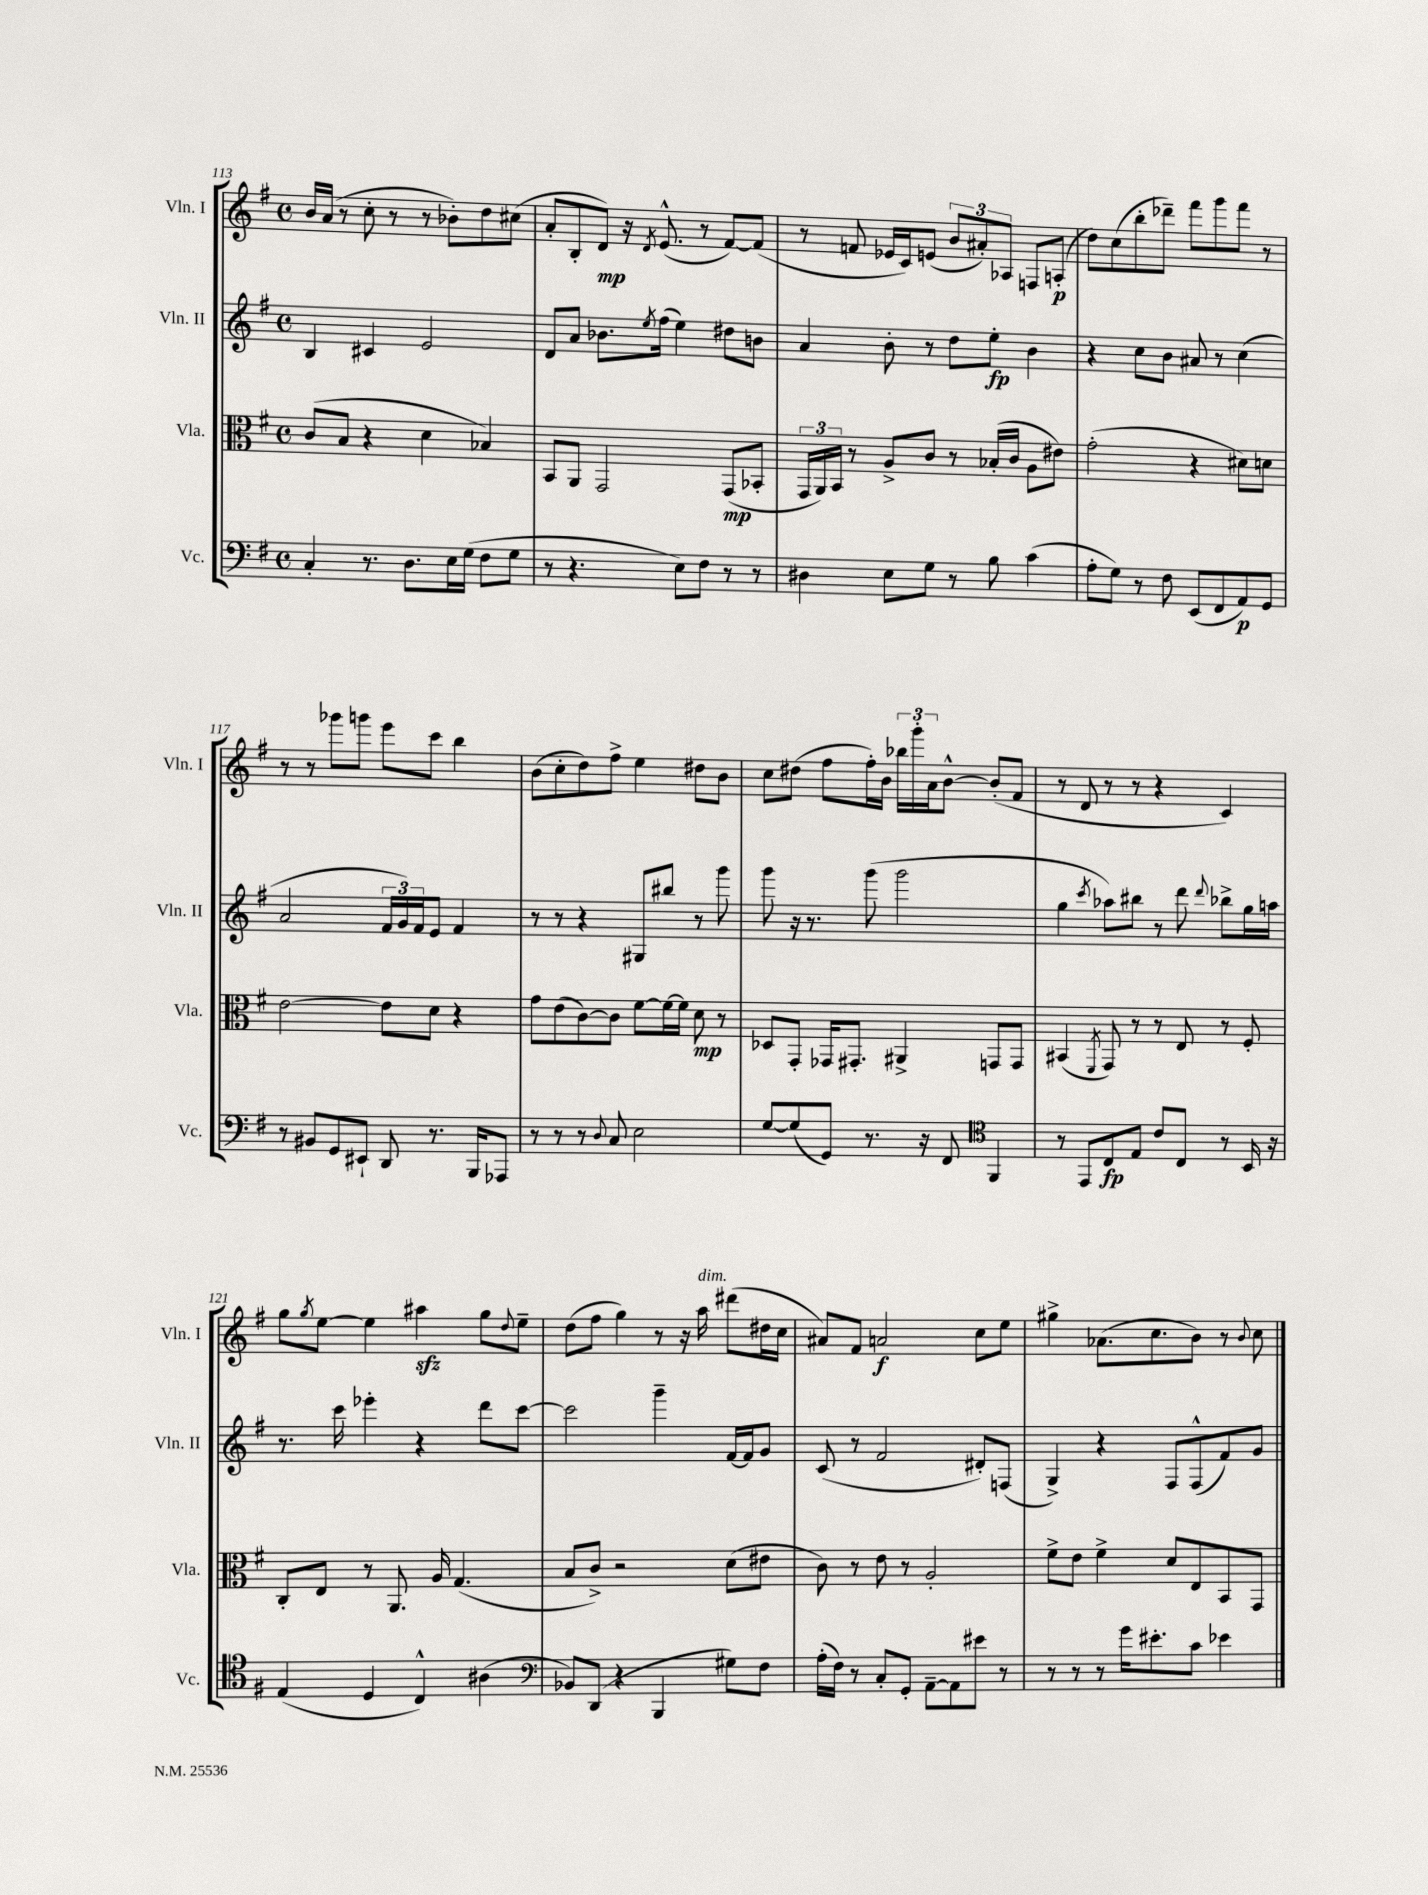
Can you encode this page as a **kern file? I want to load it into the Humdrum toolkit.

**kern	**dynam	**kern	**dynam	**kern	**dynam	**kern	**dynam
*part4	*part4	*part3	*part3	*part2	*part2	*part1	*part1
*staff4	*staff4	*staff3	*staff3	*staff2	*staff2	*staff1	*staff1
*I"Vc.	*	*I"Vla.	*	*I"Vln. II	*	*I"Vln. I	*
*I'Vc.	*	*I'Vla.	*	*I'Vln. II	*	*I'Vln. I	*
*clefF4	*	*clefC3	*	*clefG2	*	*clefG2	*
*k[f#]	*	*k[f#]	*	*k[f#]	*	*k[f#]	*
*M4/4	*	*M4/4	*	*M4/4	*	*M4/4	*
*met(c)	*	*met(c)	*	*met(c)	*	*met(c)	*
=113	=113	=113	=113	=113	=113	=113	=113
4C'/	.	(8c/L	.	4B/	.	16b/LL	.
.	.	.	.	.	.	(16a/JJ	.
.	.	8B/J	.	.	.	8r	.
8.r	.	4r	.	4c#X/	.	8cc'\	.
.	.	.	.	.	.	8r	.
8.D\L	.	.	.	.	.	.	.
.	.	4d\	.	2e/	.	8r	.
16E\L	.	.	.	.	.	8b-X'\L)	.
(16G\JJ	.	.	.	.	.	.	.
8F#\L	.	4B-X/)	.	.	.	8dd\	.
8G\J	.	.	.	.	.	(8cc#X\J	.
=114	=114	=114	=114	=114	=114	=114	=114
8r	.	8BB/L	.	8d/L	.	8a'/L	.
4.r	.	8AA/J	.	8a/J	.	8B'/	.
.	.	2GG/	.	8.b-X\L	.	8d/J)	mp
.	.	.	.	.	.	16r	.
.	.	.	.	8qee/	.	8qd/	.
.	.	.	.	(16ff#\Jk	.	(8.e^^/	.
8E\L)	.	.	.	4ee\)	.	.	.
8F#\J	.	.	.	.	.	8r	.
8r	.	(8GG/L	mp	8dd#X\L	.	[8f#/L)	.
8r	.	8BB-X'/J	.	8bn\J	.	(8f#/J]	.
=115	=115	=115	=115	=115	=115	=115	=115
4D#X\	.	24GG/LL	.	4a/	.	8r	.
.	.	24AA/)	.	.	.	.	.
.	.	24BB/JJ	.	.	.	.	.
.	.	8r	.	.	.	8fn/	.
8E\L	.	8A^/L	.	8b'\	.	16e-X/LL	.
.	.	.	.	.	.	16c/J)	.
8G\J	.	8c/J	.	8r	.	(8en/J	.
8r	.	8r	.	8dd\L	.	12b/L	.
.	.	.	.	.	.	12a#X'/)	.
8B\	.	(16B-X'/LL	.	8ee'\J	fp	.	.
.	.	.	.	.	.	12A-X/J	.
.	.	16c/JJ	.	.	.	.	.
(4c\	.	8A\L	.	4b\	.	8Fn/L	.
.	.	8e#X\J)	.	.	.	(8An'/J	p
=116	=116	=116	=116	=116	=116	=116	=116
8A'\L	.	(2g'\	.	4r	.	8dd\L)	.
8G\J)	.	.	.	.	.	(8cc\	.
8r	.	.	.	8cc\L	.	8bb'\	.
8F#\	.	.	.	8b\J	.	8ddd-X~\J)	.
(8EE/L	.	4r	.	8a#X/	.	8fff#\L	.
8FF#/	.	.	.	8r	.	8ggg\	.
8AA/)	p	8d#X\L)	.	(4cc\	.	8fff#\J	.
8GG/J	.	8dn\J	.	.	.	8r	.
!!LO:LB:g=z
=117	=117	=117	=117	=117	=117	=117	=117
8r	.	[2e\	.	2a/	.	8r	.
8BB#X/L	.	.	.	.	.	8r	.
8GG/	.	.	.	.	.	8ggg-X\L	.
8EE#X`/J	.	.	.	.	.	8gggn\J	.
8DD/	.	8e\L]	.	24f#/LL	.	8eee\L	.
.	.	.	.	24g/)	.	.	.
.	.	.	.	24f#/J	.	.	.
8.r	.	8d\J	.	8e/J	.	8ccc\J	.
.	.	4r	.	4f#/	.	4bb\	.
16BBB/KL	.	.	.	.	.	.	.
8AAA-X/J	.	.	.	.	.	.	.
=118	=118	=118	=118	=118	=118	=118	=118
8r	.	8g\L	.	8r	.	(8b\L	.
8r	.	(8e\	.	8r	.	8cc'\	.
8r	.	[8c\)	.	4r	.	8dd\)	.
8qqD/	.	.	.	.	.	.	.
8C/	.	8c\J]	.	.	.	8ff#^\J	.
2E\	.	[8f#\L	.	8G#X/L	.	4ee\	.
.	.	16f#\L_	.	8bb#X/J	.	.	.
.	.	16f#\JJ]	.	.	.	.	.
.	.	8d\	mp	8r	.	8dd#X\L	.
.	.	8r	.	8ggg\	.	8b\J	.
=119	=119	=119	=119	=119	=119	=119	=119
[8G/L	.	8D-X/L	.	8ggg\	.	8cc\L	.
(8G/]	.	8GG'/J	.	16r	.	(8dd#X\J	.
.	.	.	.	8.r	.	.	.
8GG/J)	.	16GG-X/KL	.	.	.	8ff#\L	.
.	.	8.GG#X'/J	.	.	.	.	.
8.r	.	.	.	(8ggg\	.	16ff#'\L)	.
.	.	.	.	.	.	16b\JJ	.
.	.	4AA#X^/	.	2ggg\	.	24bb-X\LL	.
.	.	.	.	.	.	24ggg'\	.
16r	.	.	.	.	.	.	.
.	.	.	.	.	.	24a\J	.
8FF#/	.	.	.	.	.	[8b^^\J	.
*clefC4	*	*	*	*	*	*	*
4FF#/	.	8GGn/L	.	.	.	(8b'/L]	.
.	.	8GG/J	.	.	.	8f#/J	.
=120	=120	=120	=120	=120	=120	=120	=120
8r	.	(4BB#X/	.	4gg\	.	8r	.
8EE/L	.	.	.	.	.	8d/	.
.	.	8qFF#/	.	8qccc/	.	.	.
8C/	fp	8GG/)	.	8aa-X\L)	.	8r	.
8E/J	.	8r	.	8bb#X\J	.	8r	.
8c/L	.	8r	.	8r	.	4r	.
8C/J	.	8E/	.	8ddd\	.	.	.
.	.	.	.	8qqddd/	.	.	.
8r	.	8r	.	8bb-X^\L	.	4c/)	.
16BB/	.	8F#'/	.	16gg\L	.	.	.
16r	.	.	.	16aan\JJ	.	.	.
!!LO:LB:g=z
=121	=121	=121	=121	=121	=121	=121	=121
(4E/	.	8C'/L	.	8.r	.	8gg\L	.
.	.	.	.	.	.	8qgg/	.
.	.	8E/J	.	.	.	[8ee\J	.
.	.	.	.	16ccc\	.	.	.
4D/	.	8r	.	4eee-X'\	.	4ee\]	.
.	.	8.AA/	.	.	.	.	.
4C^^/)	.	.	.	4r	.	4aa#Xzz\	.
.	.	16A/	.	.	.	.	.
.	.	(4.G/	.	.	.	.	.
(4A#X\	.	.	.	8ddd\L	.	8gg\L	.
.	.	.	.	.	.	8qqdd/	.
.	.	.	.	[8ccc\J	.	8ee~\J	.
=122	=122	=122	=122	=122	=122	=122	=122
*clefF4	*	*	*	*	*	*	*
8BB-X/L)	.	8B/L	.	2ccc\]	.	(8dd\L	.
(8DD/J	.	8c^/J)	.	.	.	8ff#\J	.
4r	.	2r	.	.	.	4gg\)	.
4BBB/	.	.	.	4ggg~\	.	8r	.
.	.	.	.	.	.	16r	.
!	!	!	!	!	!	!LO:TX:a:i:t=dim.	!
.	.	.	.	.	.	16aa\	.
8G#X\L)	.	(8d\L	.	[16f#/LL	.	(8ddd#X\L	.
.	.	.	.	16f#/J]	.	.	.
8F#\J	.	8e#X\J	.	8g/J	.	16dd#X\L	.
.	.	.	.	.	.	16cc\JJ	.
=123	=123	=123	=123	=123	=123	=123	=123
(16A'\LL	.	8c\)	.	(8c/	.	8a#X/L)	.
16F#\JJ)	.	.	.	.	.	.	.
8r	.	8r	.	8r	.	8f#/J	.
8C'/L	.	8e\	.	2f#/	.	2an/	f
8GG'/J	.	8r	.	.	.	.	.
[8AA~\L	.	2A'/	.	.	.	.	.
8AA\]	.	.	.	.	.	.	.
8e#X\J	.	.	.	8d#X'/L)	.	8cc\L	.
8r	.	.	.	(8Fn/J	.	8ee\J	.
=124	=124	=124	=124	=124	=124	=124	=124
8r	.	8f#^\L	.	4G^/)	.	4gg#X^\	.
8r	.	8e\J	.	.	.	.	.
8r	.	4f#^\	.	4r	.	(8.a-X\L	.
16g\KL	.	.	.	.	.	.	.
8.e#X'\	.	.	.	.	.	8.cc\	.
.	.	8d/L	.	8F#/L	.	.	.
8c\J	.	8E/	.	(8F#^^/	.	8b\J)	.
4e-X\	.	8BB/	.	8f#/)	.	8r	.
.	.	.	.	.	.	8qqb/	.
.	.	8GG/J	.	8g/J	.	8cc\	.
==	==	==	==	==	==	==	==
*-	*-	*-	*-	*-	*-	*-	*-
